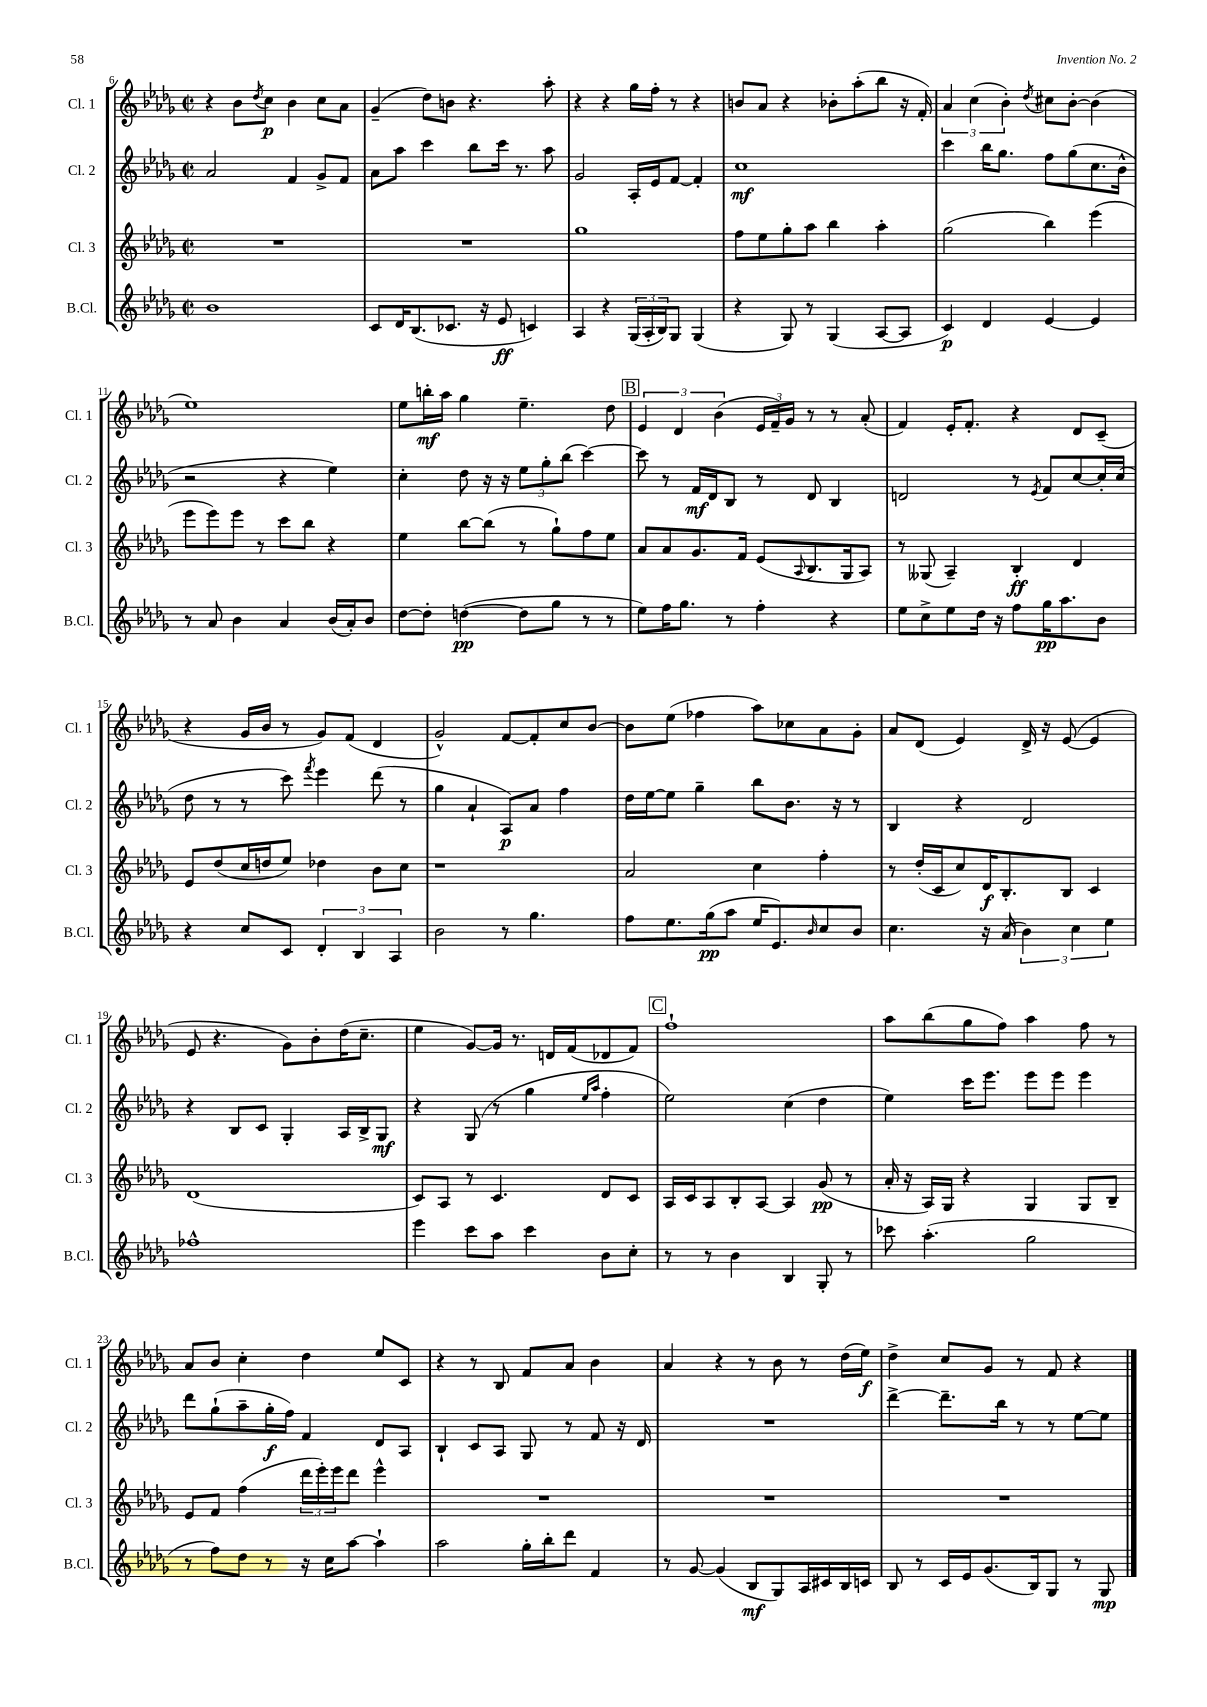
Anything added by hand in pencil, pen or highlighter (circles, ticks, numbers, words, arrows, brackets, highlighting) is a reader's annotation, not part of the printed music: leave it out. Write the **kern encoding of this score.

**kern	**kern	**kern	**kern
*staff4	*staff3	*staff2	*staff1
*clefG2	*clefG2	*clefG2	*clefG2
*k[b-e-a-d-g-]	*k[b-e-a-d-g-]	*k[b-e-a-d-g-]	*k[b-e-a-d-g-]
*M2/2	*M2/2	*M2/2	*M2/2
*met(c|)	*met(c|)	*met(c|)	*met(c|)
1b-	1r	2a-	4r
.	.	.	8b-
.	.	.	8qdd-
.	.	.	8cc
.	.	4f	4b-
.	.	8g-^	8cc
.	.	8f	8a-
=	=	=	=
8c	1r	8a-	(4g-~
16d-	.	8aa-	.
(8.B-	.	.	.
.	.	4ccc	8dd-)
8.c-	.	.	8b
.	.	8bb-	4.r
16r	.	.	.
8e-	.	16ccc	.
.	.	8.r	.
4c)	.	.	.
.	.	8aa-	8aa-'
=	=	=	=
4A-	1gg-	2g-	4r
4r	.	.	4r
(24G-	.	16A-'	16gg-
24A-'	.	.	.
.	.	16e-	16ff'
24B-)	.	.	.
8G-	.	[8f	8r
(4G-	.	4f']	4r
=	=	=	=
4r	8ff	1cc	8b
.	8ee-	.	8a-
8G-)	8gg-'	.	4r
8r	8aa-	.	.
(4G-	4bb-	.	8b-'
.	.	.	(8aa-'
[8A-	4aa-'	.	8bb-
8A-]	.	.	16r
.	.	.	16f')
=	=	=	=
4c)	(2gg-	4ccc	6a-
.	.	.	(6cc
4d-	.	16bb-	.
.	.	8.gg-	.
.	.	.	6b-')
.	.	.	8qdd-
[4e-	4bb-)	8ff	8cc#
.	.	(8gg-	[8b-'
4e-]	(4eee-	8.cc	(4b-]
.	.	16b-^^	.
=	=	=	=
8r	8eee-	2r	1ee-)
8a-	8eee-)	.	.
4b-	8eee-	.	.
.	8r	.	.
4a-	8ccc	4r	.
.	8bb-	.	.
(16b-	4r	4ee-)	.
16a-')	.	.	.
8b-	.	.	.
=	=	=	=
[8dd-	4ee-	4cc'	8ee-
8dd-']	.	.	16bb'
.	.	.	16aa-
([4dd	[8bb-	8dd-	4gg-
.	(8bb-]	16r	.
.	.	16r	.
8dd]	8r	12ee-	4.ee-~
.	.	12gg-'	.
8gg-	8gg-`)	.	.
.	.	(12bb-	.
8r	8ff	[4ccc)	.
8r	8ee-	.	8dd-
=	=	=	=
8ee-)	8a-	8ccc]	6e-
16ff	8a-	8r	.
.	.	.	6d-
8.gg-	.	.	.
.	8.g-	16f	.
.	.	16d-	.
.	.	.	(6b-
8r	.	8B-	.
.	16f	.	.
4ff'	(8e-	8r	24e-
.	.	.	24f~)
.	.	.	24g-
.	8qqA-	.	.
.	8.B-	8d-	8r
4r	.	4B-	8r
.	16G-	.	.
.	8A-)	.	(8a-'
=	=	=	=
8ee-	8r	2d	4f)
8cc^	(8G--	.	.
8ee-	4A-~)	.	16e-'
.	.	.	8.f'
16dd-	.	.	.
16r	.	.	.
8ff	4B-'	8r	4r
.	.	8qe-	.
16gg-	.	8f	.
8.aa-	.	.	.
.	4d-	[8cc	8d-
8b-	.	16cc']	(8c~
.	.	(16cc	.
=	=	=	=
4r	8e-	8dd-	4r
.	(8dd-	8r	.
8cc	16cc	8r	16g-
.	16dd	.	16b-
8c	8ee-)	8ccc)	8r
.	.	8qfff	.
6d-'	4dd-	4eee-	8g-)
.	.	.	(8f
6B-	.	.	.
.	8b-	(8ddd-	4d-
6A-	.	.	.
.	8cc	8r	.
=	=	=	=
2b-	1r	4gg-	2g-^^)
.	.	4a-`	.
8r	.	8A-)	[8f
4.gg-	.	8a-	8f']
.	.	4ff	8cc
.	.	.	[8b-
=	=	=	=
8ff	2a-	16dd-	8b-]
.	.	[16ee-	.
8.ee-	.	8ee-]	(8ee-
.	.	4gg-~	4ff-
(16gg-	.	.	.
8aa-	.	.	.
16ee-	4cc	8bb-	8aa-)
8.e-)	.	.	.
.	.	8.b-	8cc-
16qqb-	.	.	.
8cc	4ff'	.	8a-
.	.	16r	.
8b-	.	8r	8g-'
=	=	=	=
4.cc	8r	4B-	8a-
.	(16dd-'	.	(8d-
.	16c	.	.
.	8cc)	4r	4e-)
16r	16d-	.	.
(16a-	8.B-'	.	.
6b-)	.	2d-	16d-^
.	.	.	16r
.	8B-	.	([8e-
6cc	.	.	.
.	4c	.	4e-]
6ee-	.	.	.
=	=	=	=
1ff-^^	(1d-	4r	8e-
.	.	.	4.r
.	.	8B-	.
.	.	8c	.
.	.	4G-'	8g-)
.	.	.	8b-'
.	.	16A-	(16dd-
.	.	16B-^	8.cc~
.	.	8G-	.
=	=	=	=
4eee-	8c)	4r	4ee-
.	8A-	.	.
8ccc	8r	(8G-	[8g-)
8aa-	4.c	8r	16g-]
.	.	.	8.r
4ccc	.	4gg-	.
.	.	.	16d
.	.	.	(16f
.	.	16qqee-	.
.	.	16qqaa-	.
8b-	8d-	4ff'	8d-
8cc'	8c	.	8f)
=	=	=	=
8r	16A-	2ee-)	1ff`
.	16c	.	.
8r	8A-	.	.
4b-	8B-'	.	.
.	[8A-	.	.
4B-	4A-]	(4cc	.
8G-'	(8g-	4dd-	.
8r	8r	.	.
=	=	=	=
8ccc-	16a-'	4ee-)	8aa-
.	16r	.	.
(4.aa-'	16A-)	.	(8bb-
.	16G-	.	.
.	4r	16ccc	8gg-
.	.	8.eee-	.
.	.	.	8ff)
2gg-	4G-	8eee-	4aa-
.	.	8eee-	.
.	8G-	4eee-	8ff
.	8B-~	.	8r
=	=	=	=
8r	8e-	8ddd-	8a-
8ff)	8f	(8gg-`	8b-
8dd-	(4ff	8aa-~	4cc'
8r	.	16gg-'	.
.	.	16ff)	.
16r	24ddd-	4f	4dd-
.	24eee-')	.	.
16cc	.	.	.
.	24eee-	.	.
[8aa-	8ddd-	.	.
4aa-`]	4eee-^^	8d-	8ee-
.	.	8A-	8c
=	=	=	=
2aa-	1r	4B-`	4r
.	.	8c	8r
.	.	8A-	8B-
16gg-'	.	8G-	8f
16bb-'	.	.	.
8ddd-	.	8r	8a-
4f	.	8f	4b-
.	.	16r	.
.	.	16d-	.
=	=	=	=
8r	1r	1r	4a-
[8g-	.	.	.
(4g-]	.	.	4r
8B-	.	.	8r
8G-)	.	.	8b-
16A-	.	.	8r
16c#	.	.	.
16B-	.	.	(16dd-
16c	.	.	16ee-)
=	=	=	=
8B-	1r	[4ddd-^	4dd-^
8r	.	.	.
16c	.	8.ddd-~]	8cc
16e-	.	.	.
(8.g-	.	.	8g-
.	.	16bb-	.
.	.	8r	8r
16B-)	.	.	.
8G-	.	8r	8f
8r	.	[8ee-	4r
8G-	.	8ee-]	.
==	==	==	==
*-	*-	*-	*-
